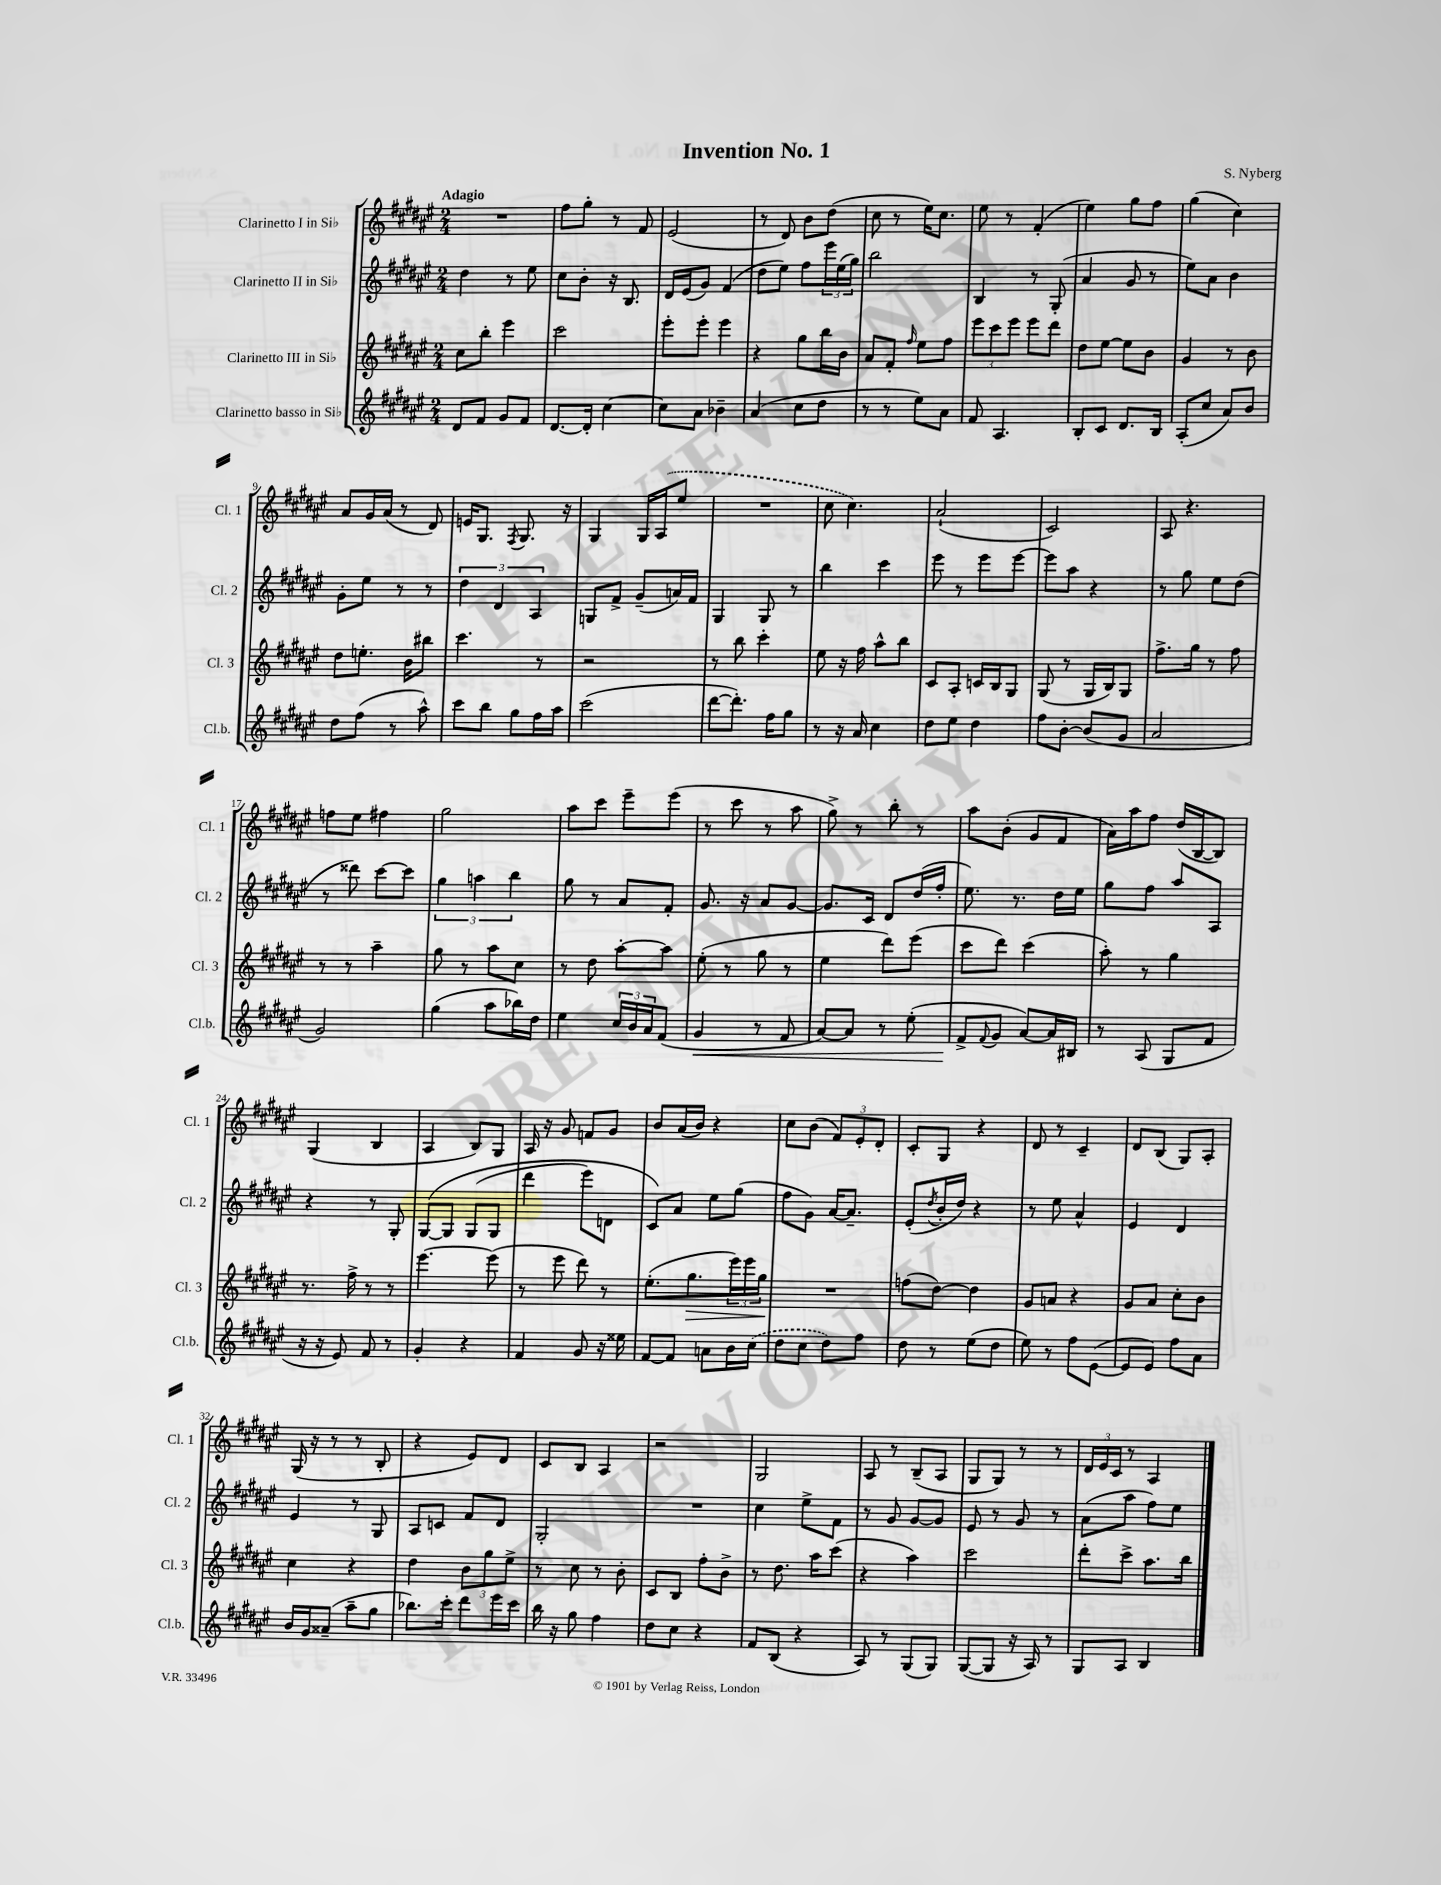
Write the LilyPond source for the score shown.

\header { title = "Invention No. 1" composer = "S. Nyberg" }
<<
\new StaffGroup <<
\new Staff = "s0" \with { instrumentName = "Clarinetto I in Sib" shortInstrumentName = "Cl. 1" } {
    \clef treble \key fis \major \numericTimeSignature \time 2/4 \tempo "Adagio"
    R2 |
    fis''8 gis''8-. r8 fis'8 |
    eis'2( |
    r8 dis'8) b'8 dis''8( |
    cis''8 r8 eis''16) cis''8. |
    eis''8 r8 fis'4-.( |
    eis''4) gis''8 fis''8 |
    gis''4( cis''4) |
    ais'8 gis'16 ais'16( r8 dis'8) |
    e'16 gis8. \acciaccatura { fis8 } gis8. r16 |
    gis4 gis16 \once \slurDashed ais16( eis''8 |
    R2 |
    cis''8 cis''4.) |
    ais'2-!( |
    cis'2) |
    ais8 r4. |
    f''8 eis''8 fis''4 |
    gis''2 |
    ais''8 cis'''8 eis'''8-- eis'''8( |
    r8 cis'''8 r8 ais''8 |
    gis''8->) r8 b''8-. r8 |
    ais''8 b'8-.( gis'8 fis'8 |
    ais'16) ais''16 fis''8 dis''16( b16~ b8) |
    gis4( b4 |
    ais4 b8) gis8 |
    ais16 r16 gis'8 f'8 gis'8 |
    b'8 ais'16( b'16) r4 |
    cis''8 b'8( \tuplet 3/2 { fis'8) eis'8-. dis'8-. } |
    cis'8-. gis8 r4 |
    dis'8 r8 cis'4-- |
    dis'8 b8( gis8) ais8-. |
    gis16( r16 r8 r8 b8-. |
    r4 eis'8) dis'8 |
    cis'8 b8 ais4 |
    r2 |
    gis2 |
    ais8 r8 b8--( ais8 |
    gis8 gis8) r8 r8 |
    \tuplet 3/2 { dis'16 eis'16 cis'16 } r8 ais4 \bar "|." |
}
\new Staff = "s1" \with { instrumentName = "Clarinetto II in Sib" shortInstrumentName = "Cl. 2" } {
    \clef treble \key fis \major \numericTimeSignature \time 2/4
    dis''4 r8 eis''8 |
    cis''8 b'8-. r16 b8. |
    dis'16 eis'16( gis'8) fis'4( |
    dis''8 eis''8) fis''8 \tuplet 3/2 { eis'''16 eis''16( gis''16) } |
    b''2 |
    b4 r8 gis8-.( |
    ais'4 gis'8 r8 |
    eis''8) ais'8 b'4 |
    gis'8-. eis''8 r8 r8 |
    \tuplet 3/2 { dis''4 dis'4 ais4 } |
    g8 fis'8-> gis'8--( a'16) fis'16 |
    gis4 gis8 r8 |
    b''4 cis'''4 |
    eis'''8 r8 eis'''8 eis'''8~ |
    eis'''8 ais''8 r4 |
    r8 gis''8 eis''8 dis''8( |
    r8 disis'''8) cis'''8~ cis'''8 |
    \tuplet 3/2 { gis''4 a''4 b''4 } |
    gis''8 r8 ais'8 fis'8-. |
    gis'8. r16 ais'8 gis'8~ |
    gis'8. cis'16 dis'8 dis''16( fis''16-. |
    eis''8.) r8. dis''16 eis''16 |
    gis''8 fis''8 ais''8 ais8 |
    r4 r8 gis8-. |
    gis8~\( gis8 gis8( gis8 |
    dis'''4 eis'''8) d'8 |
    cis'8\) ais'8 eis''8 gis''8( |
    fis''8 gis'8) ais'16~ ais'8.-- |
    eis'8-.( \acciaccatura { dis''8 } b'16-. dis''16) r4 |
    r8 eis''8 ais'4-^ |
    eis'4 dis'4 |
    eis'4 r8 gis8 |
    ais8 c'8 fis'8 dis'8 |
    gis2-. |
    R2 |
    cis''4 eis''8-> fis'8 |
    r8 gis'8 gis'8~ gis'8 |
    eis'8 r8 gis'8 r8 |
    ais'8( ais''8 fis''8) eis''8 \bar "|." |
}
\new Staff = "s2" \with { instrumentName = "Clarinetto III in Sib" shortInstrumentName = "Cl. 3" } {
    \clef treble \key fis \major \numericTimeSignature \time 2/4
    cis''8 b''8-. eis'''4 |
    cis'''2 |
    eis'''8-. eis'''8-. eis'''4 |
    r4 gis''8 b''16 b'16 |
    ais'8 fis'8-. \grace { fis''16 } eis''8 fis''8 |
    \tuplet 3/2 { eis'''8 cis'''8 eis'''8 } eis'''8 dis'''8 |
    dis''8 eis''8~ eis''8 b'8 |
    gis'4 r8 b'8 |
    dis''8 e''8.-. b'16 bis''8 |
    cis'''4. r8 |
    r2 |
    r8 b''8 cis'''4-. |
    eis''8 r16 fis''16 ais''8-^ b''8 |
    cis'8 ais8-. c'16 b16 gis8 |
    gis8( r8 gis16 b16) gis8 |
    fis''8.-> gis''16 r8 fis''8 |
    r8 r8 ais''4-- |
    gis''8 r8 ais''8 cis''8 |
    r8 dis''8 ais''8~-. ais''8 |
    eis''8-.( r8 gis''8 r8 |
    eis''4 dis'''8) eis'''8( |
    cis'''8 dis'''8) cis'''4( |
    ais''8-.) r8 gis''4 |
    r8. fis''16-> r8 r8 |
    eis'''4.~ eis'''8( |
    r8 eis'''8 dis'''8) r8 |
    eis''8.-.( gis''8.\> \tuplet 3/2 { eis'''16) eis'''16 gis''16\! } |
    R2 |
    f''8( dis''8~) dis''4 |
    gis'8 a'8 r4 |
    gis'8 ais'8 cis''8-. b'8 |
    cis''4 r4 |
    dis''4 \tuplet 3/2 { b'8 gis''8 eis''8-> } |
    r8 cis''8 r8 b'8-. |
    cis'8 b8 fis''8-. b'8-> |
    r8 dis''8. ais''16 cis'''8( |
    r4 ais''4) |
    cis'''2 |
    dis'''8-. cis'''8-> ais''8. b''16 \bar "|." |
}
\new Staff = "s3" \with { instrumentName = "Clarinetto basso in Sib" shortInstrumentName = "Cl.b." } {
    \clef treble \key fis \major \numericTimeSignature \time 2/4
    dis'8 fis'8 gis'8 fis'8 |
    dis'8.~ dis'16-. cis''4~ |
    cis''8 ais'8 bes'4-- |
    ais'4( cis''8 dis''8 |
    r8 r8 eis''8) ais'8 |
    fis'8 ais4. |
    b8-. cis'8 dis'8. b16 |
    ais8-.( cis''8 ais'8) b'8 |
    dis''8 fis''8( r8 ais''8-^) |
    cis'''8 b''8 gis''8 fis''16 ais''16 |
    cis'''2( |
    dis'''8~ dis'''8.-.) fis''16 gis''8 |
    r8 r16 ais'16 cis''4 |
    dis''8 eis''8 dis''4 |
    fis''8 b'8~-. b'8( gis'8 |
    ais'2 |
    gis'2) |
    gis''4( ais''8 bes''16) dis''16 |
    eis''4 \tuplet 3/2 { cis''16 b'16 ais'16 } fis'8( |
    gis'4\< r8 fis'8 |
    ais'8~) ais'8 r8 eis''8-.( |
    fis'8->\! \appoggiatura { fis'8 } gis'8 ais'8~) ais'16 bis16 |
    r8 ais8( gis8 fis'8 |
    r16 r16 eis'8) fis'8 r8 |
    gis'4-. r4 |
    fis'4 gis'8 r16 eisis''16 |
    fis'8~ fis'8 a'8 b'16 \once \slurDashed cis''16( |
    dis''8 cis''8 dis''8) fis''8 |
    dis''8 r8 eis''8( dis''8 |
    eis''8) r8 fis''8 eis'8~( |
    eis'8 eis'8) fis''8 ais'8 |
    b'16 gis'16 aisis'8--( ais''8-- gis''8 |
    bes''8.) cis'''16-. dis'''8 eis'''16 cis'''16 |
    b''16 r16 gis''8 fis''4 |
    dis''8 cis''8 r4 |
    fis'8 b8( r4 |
    ais8) r8 gis8( gis8) |
    gis8~( gis8 r16 ais16) r8 |
    gis8 ais8 b4 \bar "|." |
}
>>
>>
